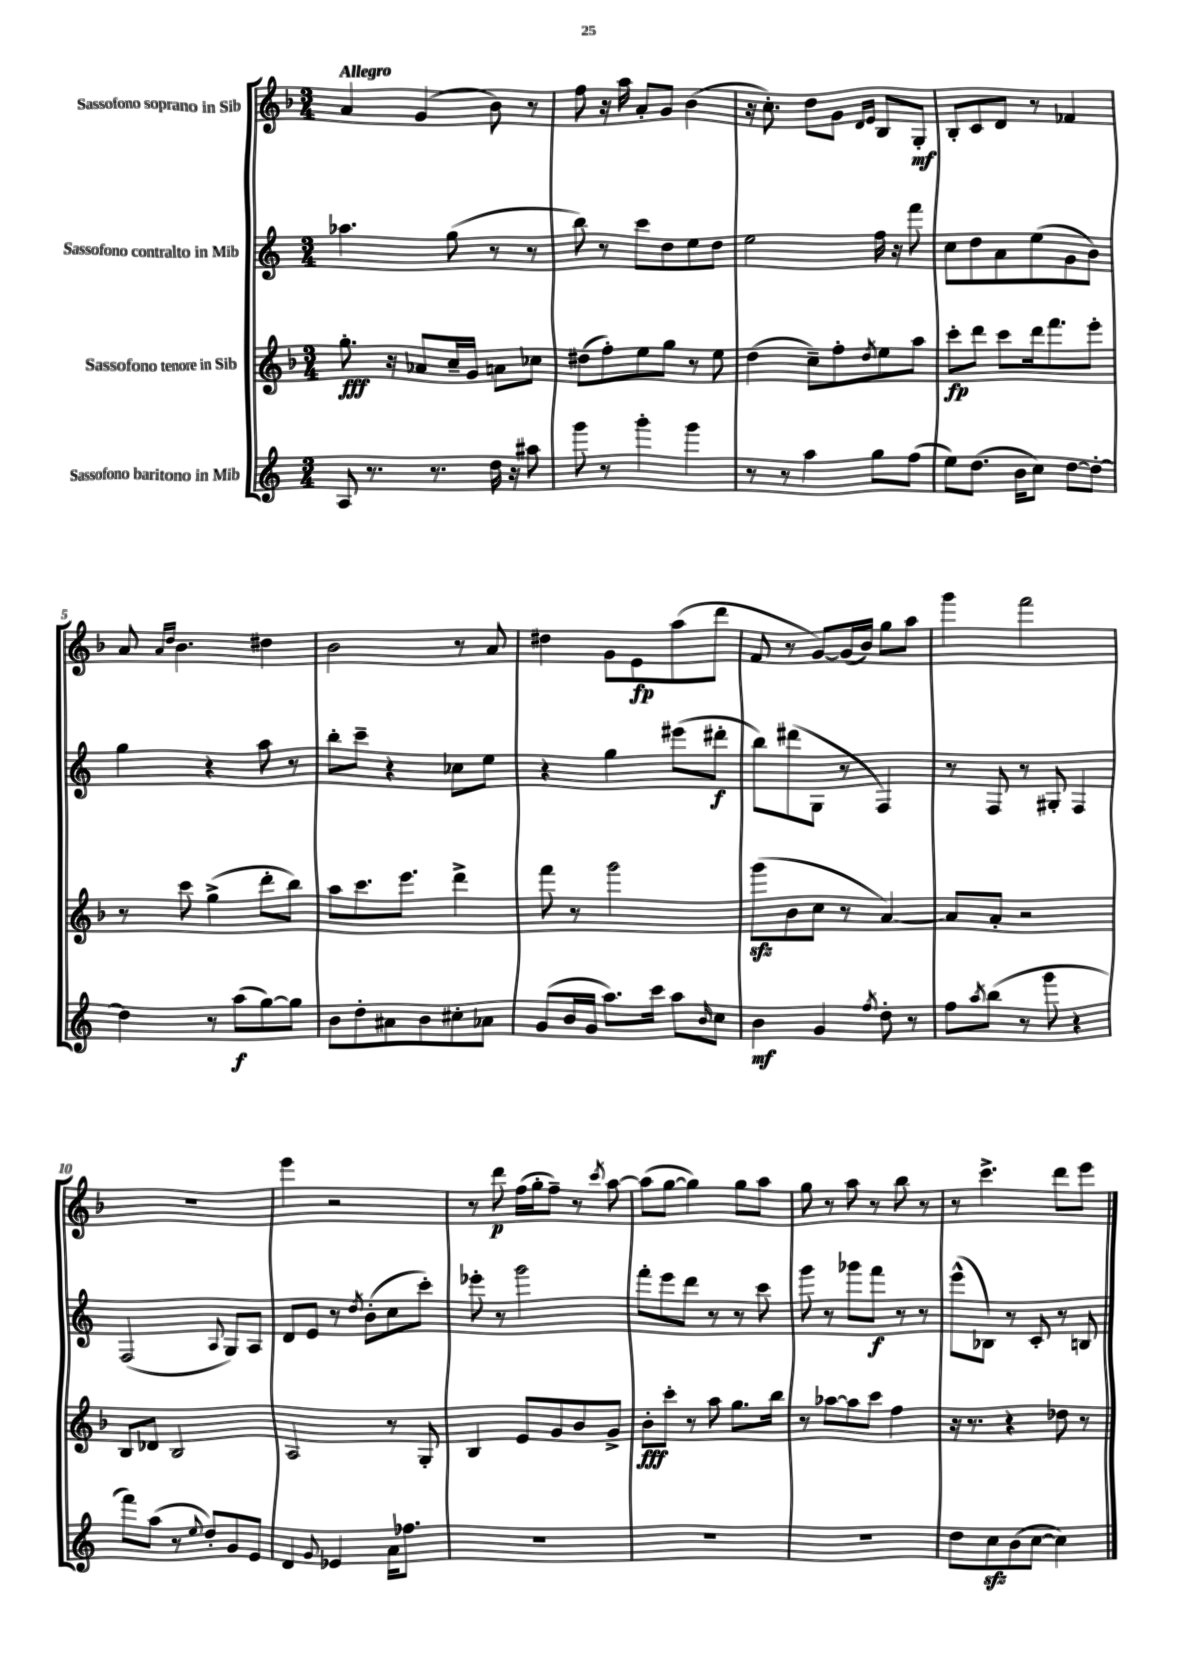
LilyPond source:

<<
\new StaffGroup <<
\new Staff = "s0" \with { instrumentName = "Sassofono soprano in Sib" } {
    \clef treble \key f \major \numericTimeSignature \time 3/4 \tempo "Allegro"
    a'4 g'4( bes'8) r8 |
    f''8 r16 a''16 a'8-. g'8 bes'4( |
    r16 c''8.-.) d''8 g'8 \grace { d'16 e'16 } bes8 g8-.\mf |
    bes8-. c'8 d'8 r8 fes'4 |
    a'8 \grace { a'16 d''16 } bes'4. dis''4 |
    bes'2 r8 a'8 |
    dis''4 g'8 e'8\fp a''8( d'''8 |
    f'8 r8 g'8~) g'16( bes'16) g''8 a''8 |
    g'''4 f'''2 |
    R2. |
    e'''4 r2 |
    r8 d'''8\p f''16( g''16-. f''8--) r8 \acciaccatura { c'''8 } a''8~ |
    a''8( g''8~ g''4) g''8 a''8 |
    g''8 r8 a''8 r8 bes''8 r8 |
    r8 c'''4.-> d'''8 e'''8 \bar "|." |
}
\new Staff = "s1" \with { instrumentName = "Sassofono contralto in Mib" } {
    \clef treble \key c \major \numericTimeSignature \time 3/4
    aes''4. g''8( r8 r8 |
    b''8) r8 c'''8 d''8 e''8 d''8 |
    e''2 f''16 r16 f'''8 |
    c''8 d''8 a'8 e''8( g'8 b'8) |
    g''4 r4 a''8 r8 |
    b''8-. c'''8-- r4 ces''8 e''8 |
    r4 g''4 eis'''8( dis'''8-.\f |
    b''8) dis'''8( g8 r8 f4) |
    r8 f8 r8 gis8-. f4 |
    f2( \appoggiatura { a8 } g8) a8 |
    d'8 e'8 r8 \acciaccatura { d''8 } b'8-.( c''8 c'''8-.) |
    ees'''8-. r8 g'''2 |
    f'''8-. e'''8 d'''8 r8 r8 c'''8 |
    g'''8 r8 ges'''8 f'''8\f r8 r8 |
    e'''8-^( bes8) r8 c'8-. r8 b8 \bar "|." |
}
\new Staff = "s2" \with { instrumentName = "Sassofono tenore in Sib" } {
    \clef treble \key f \major \numericTimeSignature \time 3/4
    g''8.-.\fff r16 aes'8 c''16-- g'16 a'8 ces''8 |
    dis''8( f''8-.) e''8 g''8 r8 e''8 |
    d''4( c''8--) f''8-. \acciaccatura { d''8 } e''8 a''8 |
    c'''8-.\fp d'''8 c'''8 d'''16 f'''8. e'''8-. |
    r8 c'''8 g''4->( d'''8-. bes''8) |
    a''8 c'''8. e'''8. d'''4-> |
    f'''8 r8 g'''2 |
    g'''8\sfz( bes'8 c''8 r8 a'4~) |
    a'8 a'8-. r2 |
    bes8 des'8 bes2 |
    a2 r8 g8-. |
    bes4 e'8 g'8 bes'8 g'8-> |
    bes'8-.\fff c'''8-. r8 a''8 g''8. bes''16 |
    r8 aes''8~ aes''8 c'''8 f''4 |
    r16 r8. r4 des''8 r8 \bar "|." |
}
\new Staff = "s3" \with { instrumentName = "Sassofono baritono in Mib" } {
    \clef treble \key c \major \numericTimeSignature \time 3/4
    a8 r8. r8. d''16 r16 ais''8 |
    g'''8 r8 g'''4-. g'''4 |
    r8 r8 a''4 g''8 f''8( |
    e''8) d''8.( b'16 c''8) d''8~ d''8~-. |
    d''4 r8 a''8\f( g''8~) g''8 |
    b'8 d''8-. ais'8 b'8 cis''8-. aes'8 |
    g'8( b'16 g'16 a''8.) c'''16 a''8 \grace { b'16 } c''8 |
    b'4\mf g'4 \acciaccatura { f''8 } d''8-. r8 |
    f''8 \acciaccatura { a''8 } b''8( r8 g'''8 r4 |
    f'''8) a''8( r8 \appoggiatura { e''8 } d''8-.) g'8 e'8 |
    d'4 \appoggiatura { g'8 } ees'4 a'16 fes''8. |
    R2. |
    R2. |
    R2. |
    d''8 c''8\sfz b'8( c''8~ c''4) \bar "|." |
}
>>
>>
